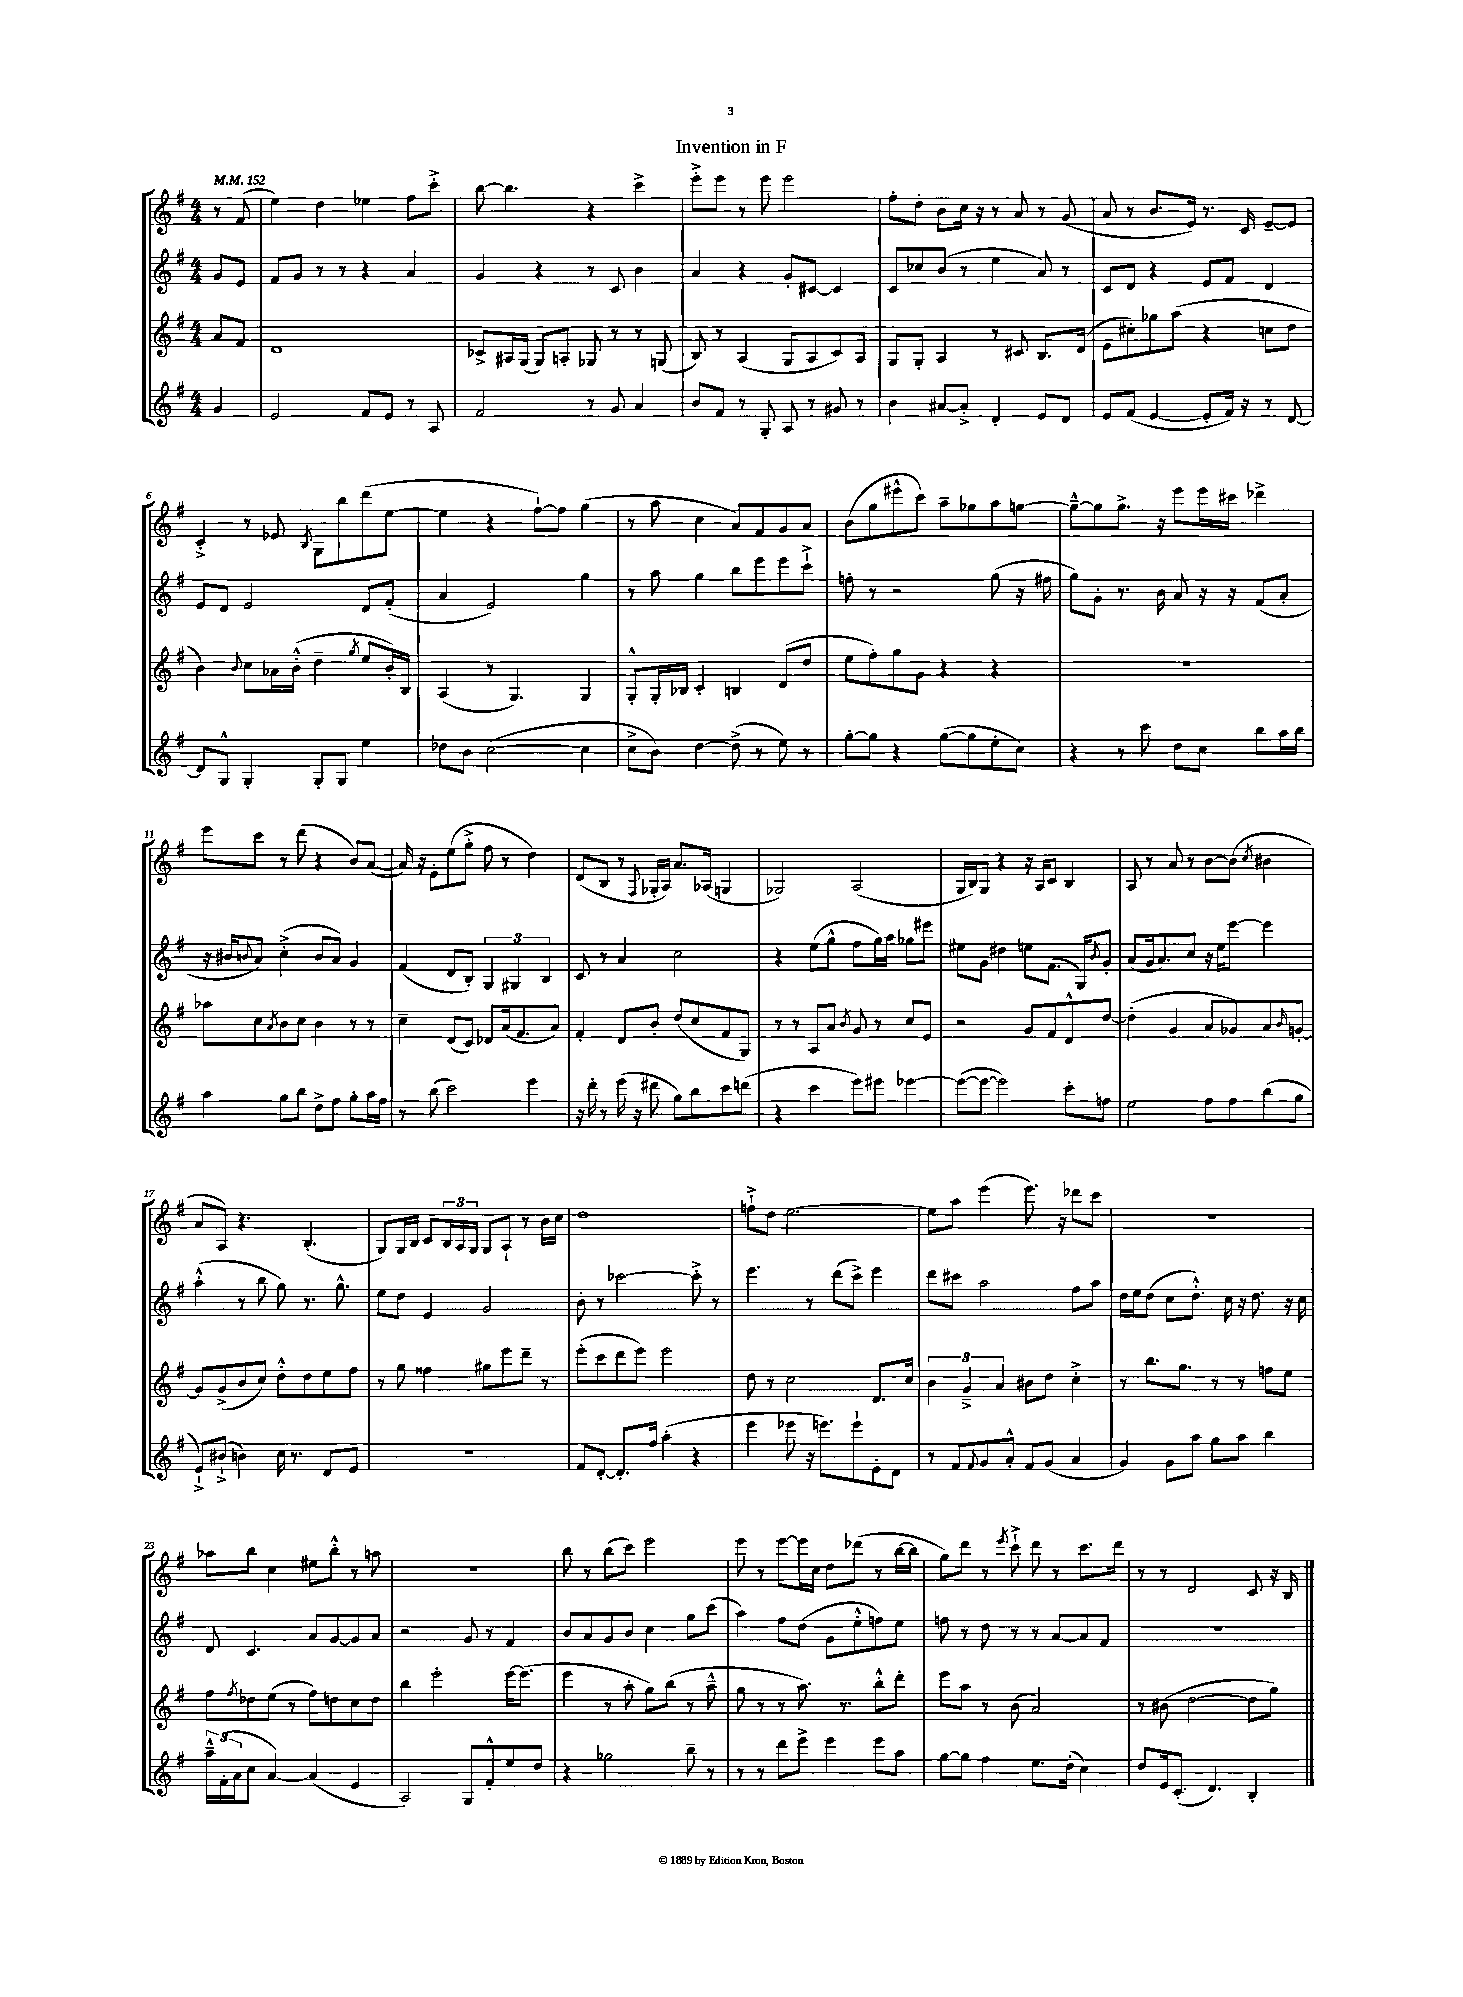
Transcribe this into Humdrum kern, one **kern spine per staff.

**kern	**kern	**kern	**kern
*part4	*part3	*part2	*part1
*staff4	*staff3	*staff2	*staff1
*clefG2	*clefG2	*clefG2	*clefG2
*k[f#]	*k[f#]	*k[f#]	*k[f#]
*M4/4	*M4/4	*M4/4	*M4/4
*MM152	*MM152	*MM152	*MM152
=	=	=	=
4g/	8a/L	8g/L	8r
.	8f#/J	8e/J	(8f#/
=1	=1	=1	=1
2e/	1d	8f#/L	4ee\)
.	.	8g/J	.
.	.	8r	4dd\
.	.	8r	.
8f#/L	.	4r	4ee-X\
8e/J	.	.	.
8r	.	4a/	8ff#\L
8A/	.	.	8ccc'^\J
=2	=2	=2	=2
2f#/	8c-X^/L	4g/	[8bb\
.	16A#X/L	.	4.bb\]
.	(16G/JJ	.	.
.	8G/L)	4r	.
.	8An'/J	.	.
8r	8G-X/	8r	4r
8g/	8r	8c/	.
4a/	8r	4b\	4ccc^\
.	(8Gn/	.	.
=3	=3	=3	=3
8b/L	8B/)	4a/	8eee'^\L
8f#/J	8r	.	8eee\J
8r	(4A/	4r	8r
8G'/	.	.	8eee\
8A/	8G/L	8g'/L	2eee\
8r	8A/	[8c#X/J	.
8g#X/	8c/)	4c#/]	.
8r	8A/J	.	.
=4	=4	=4	=4
4b\	8G/L	8c/L	8ff#'\L
.	8G'/J	8cc-X/	8dd'\J
[8a#X/L	4A/	(8b/J	8b\L
8a#'^/J]	.	8r	16cc\Jk
.	.	.	16r
4d'/	8r	4ee\	8r
.	8c#X/	.	8a/
8e/L	8.B/L	8a/)	8r
8d/J	.	8r	(8g/
.	(16d/Jk	.	.
=5	=5	=5	=5
8e/L	8e\L	8c/L	8a/
(8f#/J	8cc#X'\)	8d/J	8r
[4e/	8gg-X\	4r	8.b/L
.	(8aa\J	.	.
.	.	.	16e/Jk)
8e'/L]	4r	8e/L	8.r
16f#/Jk)	.	8f#/J	.
16r	.	.	16c/
8r	8ccn\L	4d/	[8e~/L
[8d/	8dd\J	.	8e/J]
!!LO:LB:g=z
=6	=6	=6	=6
8d/L]	4b\)	8e/L	4c'^/
8G^^/J	.	8d/J	.
.	8qqb/	.	.
4G'/	8cc\L	2e/	8r
.	16a-X\L	.	8e-X/
.	(16b'^^\JJ	.	.
.	.	.	8qB/
8G'/L	4dd~\	.	8G\L
8G/J	.	.	8bb\
.	8qgg/	.	.
4ee\	8ee/L	8d/L	(8ddd\
.	16b'/L)	(8f#'/J	[8ee\J
.	16B/JJ	.	.
=7	=7	=7	=7
8dd-X\L	(4A/	4a/	4ee\]
8b\J	.	.	.
([2cc\	8r	2e/)	4r
.	4.G/)	.	.
.	.	.	[8ff#`\L)
.	.	.	8ff#\J]
4cc\]	4G/	4gg\	(4gg\
=8	=8	=8	=8
8cc^\L	8G'^^/L	8r	8r
8b\J)	16G'/L	8aa\	8aa\
.	16B-X/JJ	.	.
[4dd\	4c'/	4gg\	4cc\
(8dd^\]	4Bn/	8bb\L	8a/L)
8r	.	8eee\	8f#/
8ee\)	(8d/L	8eee\	8g/
8r	8dd/J	8ccc`^\J	8a/J
=9	=9	=9	=9
[8gg'\L	8ee\L	8ffn'\	(8b\L
8gg\J]	8ff#'\)	8r	8gg\
4r	8gg\	2r	8eee#X^^\
.	8g\J	.	8ccc\J)
([8gg\L	4r	.	8aa~\L
8gg\]	.	.	8gg-X\
8ee'\	4r	(8gg\	8aa\
8cc\J)	.	16r	[8ggn\J
.	.	16ff#X\	.
=10	=10	=10	=10
4r	1r	8gg\L)	8gg~^^\L_
.	.	8g'\J	8gg\]
8r	.	8.r	8.gg^\J
8ccc\	.	.	.
.	.	16b\	16r
8dd\L	.	8a/	8eee\L
8cc\J	.	16r	16eee\L
.	.	16r	16ccc#X\JJ
8bb\L	.	(8f#/L	4ddd-X^\
16aa\L	.	8a'/J	.
16bb\JJ	.	.	.
!!LO:LB:g=z
=11	=11	=11	=11
4aa\	8aa-X\L	16r	8eee\L
.	.	16b#X/KL	.
.	.	8qqbn/	.
.	8cc\	8a/J)	8ccc\J
.	8qa/	.	.
8gg\L	8b\	(4cc'^\	8r
8bb\J	8cc\J	.	(8ddd\
8dd^\L	4b\	8b/L	4r
8ff#\J	.	8a/J)	.
8gg'\L	8r	4g/	8b/L)
16aa\L	8r	.	([8a/J
16ff#\JJ	.	.	.
=12	=12	=12	=12
8r	4cc~\	(4f#/	16a/])
.	.	.	16r
(8bb\	.	.	8e'\L
2ccc\)	(8d/L	8d/L	(8ee\
.	8c/J)	8B'/J)	8gg'^\J
.	8d-X/L	6G/	8ff#\
.	(16a/k	.	8r
.	.	6G#X/	.
.	8.f#/	.	.
4eee\	.	.	4dd\)
.	.	6B/	.
.	8a/J)	.	.
=13	=13	=13	=13
16r	4f#'/	8c/	(8d/L
16ddd'\	.	.	.
8r	.	8r	8B/J
(16eee\	8d/L	4a/	8r
16r	.	.	.
.	.	.	8qqF#/
8ddd#X\	8b'/J	.	16G-X'/LL
.	.	.	16A/JJ)
8gg\L)	(8dd/L	2cc\	8.a/L
8bb\	8cc/	.	.
.	.	.	(16A-X/Jk
8ccc\	8f#/	.	4Gn/
(8dddn\J	8G/J)	.	.
=14	=14	=14	=14
4r	8r	4r	2G-X/)
.	8r	.	.
4ccc\	8A/L	(8ee\L	.
.	8a/J	8gg^^\J	.
.	8qb/	.	.
8eee\L)	8g/	8ff#\L	(2A/
8eee#X\J	8r	16gg\L)	.
.	.	16aa\JJ	.
[4eee-X\	8cc/L	8gg-X\L	.
.	8e/J	8eee#X\J	.
=15	=15	=15	=15
(8eee-\L_	2r	8ee#X\L	16G/LL
.	.	.	16B/J)
8eee-\J_	.	8g\J	8G/J
2eee-\])	.	4dd#X\	4r
.	8g/L	8een\L	16r
.	.	.	16A/KL
.	8f#/	(8.f#\J	8c/J
8ccc'\L	8d^^/	.	4B/
.	.	16G/KL)	.
.	.	8qb/	.
8ffn\J	[8dd/J	8g'/J	.
=16	=16	=16	=16
2ee\	(4dd'\]	(8a/L	8A/
.	.	16g/k	8r
.	.	8.a/)	.
.	4g/	.	8a/
.	.	8cc/J	8r
8ff#\L	8a/L	16r	[8b\L
.	.	16ee\KL	.
8ff#\	8g-X/)	[8eee\J	(8b\J]
.	.	.	8qcc/
(8bb\	8a/	4eee\]	4b#X\
.	16qqb/	.	.
8gg\J	[8gn'/J	.	.
!!LO:LB:g=z
=17	=17	=17	=17
8e`^/L)	8g/L]	(4aa'^^\	8a/L
(8b#X`^/J	(8g^/	.	8A/J)
4bn\)	8b/	8r	4.r
.	8cc/J)	8bb\	.
16cc\	8dd'^^\L	8gg\)	.
8.r	.	.	.
.	8dd\	8.r	(4.B'/
8d/L	8ee\	.	.
.	.	8.gg^^\	.
8e/J	8ff#\J	.	.
=18	=18	=18	=18
1r	8r	8ee\L	8G/L)
.	8gg\	8dd\J	16G/L
.	.	.	16B/JJ
.	4ff##X\	4e/	8c/L
.	.	.	24B/L
.	.	.	24A/
.	.	.	24G/JJ
.	8gg#X\L	2g/	8G/L
.	8eee\	.	8A`/J
.	8ddd~\J	.	8r
.	8r	.	16b\LL
.	.	.	16cc\JJ
=19	=19	=19	=19
8f#/L	(8eee'\L	8b'\	1dd
[8d'/J	8ccc\	8r	.
8.d'/L]	8ddd\	[2ccc-X\	.
.	8eee\J)	.	.
16ff#/Jk	.	.	.
(4aa'\	2eee\	.	.
4r	.	8ccc-'^\]	.
.	.	8r	.
=20	=20	=20	=20
4eee\	8dd\	4.eee\	8ffn`^\L
.	8r	.	8dd\J
8eee-X\	2cc\	.	[2.ee\
16r	.	8r	.
8.eeen\L)	.	.	.
.	.	(8ddd\L	.
8eee`\	.	8ccc^\J)	.
8e'\	8.d/L	4eee\	.
8d\J	.	.	.
.	16cc/Jk	.	.
=21	=21	=21	=21
8r	6b\	8ddd\L	8ee\L]
8f#/L	.	8ccc#X\J	8aa\J
.	6g~^/	.	.
8qqf#/	.	.	.
8g/	.	2aa\	(4eee\
.	6a/	.	.
8a'^^/J	.	.	.
8f#/L	8b#X\L	.	8.eee\)
(8g/J	8dd\J	.	.
.	.	.	16r
4a/	4cc'^\	8ff#\L	8ddd-X\L
.	.	8aa\J	8ccc\J
=22	=22	=22	=22
4g/)	8r	16dd\LL	1r
.	.	16ee\J	.
.	8.bb\L	(8dd\J	.
8g\L	.	8cc\L	.
.	8.gg\J	.	.
8aa\J	.	8.dd'^^\J)	.
8gg\L	8r	.	.
.	.	16cc\	.
8aa\J	8r	16r	.
.	.	8.dd\	.
4bb\	8ffn\L	.	.
.	8ee\J	16r	.
.	.	16cc\	.
!!LO:LB:g=z
=23	=23	=23	=23
24aa~^^\LL	8ff#\L	8d/	8aa-X\L
(24f#'\	.	.	.
24a\J	.	.	.
.	8qff#/	.	.
8cc\J	8dd-X\	4.c/	8bb\J
[4a/)	(8ee\J	.	4cc\
.	8r	.	.
(4a/]	8ff#\L)	8a/L	8ee#X\L
.	8ddn\	[8g/	8bb'^^\J
4e/	8cc\	8g/]	8r
.	8dd\J	8a/J	8aan\
=24	=24	=24	=24
2A/)	4bb\	2r	1r
.	2eee'\	.	.
8G/L	.	8g/	.
8f#'^^/	.	8r	.
8ee/	[16eee\KL	4f#/	.
.	(8.eee\J]	.	.
8dd/J	.	.	.
=25	=25	=25	=25
4r	4eee\	8b/L	8bb\
.	.	8a/	8r
2gg-X\	8r	8g/	(8bb\L
.	8aa'\	8b/J	8ccc\J)
.	8gg\L)	4cc\	2eee\
.	(8bb\J	.	.
8bb~\	8r	8gg\L	.
8r	8aa~^^\	(8ccc\J	.
=26	=26	=26	=26
8r	8gg\	4aa\)	8eee\
8r	8r	.	8r
8ddd\L	8r	8ff#\L	[8eee\L
8eee^\J	8.aa\)	(8dd\J	16eee\L]
.	.	.	16cc\JJ
4eee\	.	8g\L	8dd\L
.	8.r	.	.
.	.	8ee'^^\	(8ddd-X\J
8eee\L	8bb'^^\L	8ffn\)	8r
8aa\J	8ddd'\J	8ee\J	[16bb\LL
.	.	.	16bb\JJ]
=27	=27	=27	=27
[8gg\L	8eee\L	8ffn\	8gg\L)
8gg\J]	8aa\J	8r	8ddd\J
4ff#\	8r	8dd\	8r
.	.	.	8qeee/
.	(8b\	8r	8ccc`^\
8.ee\L	2a/)	8r	8ddd\
.	.	[8a/L	8r
(16dd'\Jk	.	.	.
4cc\)	.	8a/]	8.ccc\L
.	.	8f#/J	.
.	.	.	16ddd\Jk
=28	=28	=28	=28
8dd/L	8r	1r	8r
16e/k	(8b#X\	.	8r
(8.c'/J	.	.	.
.	[2dd\	.	2d/
4.d/)	.	.	.
4B'/	8dd\L]	.	8c/
.	8gg\J)	.	16r
.	.	.	16B/
==	==	==	==
*-	*-	*-	*-
